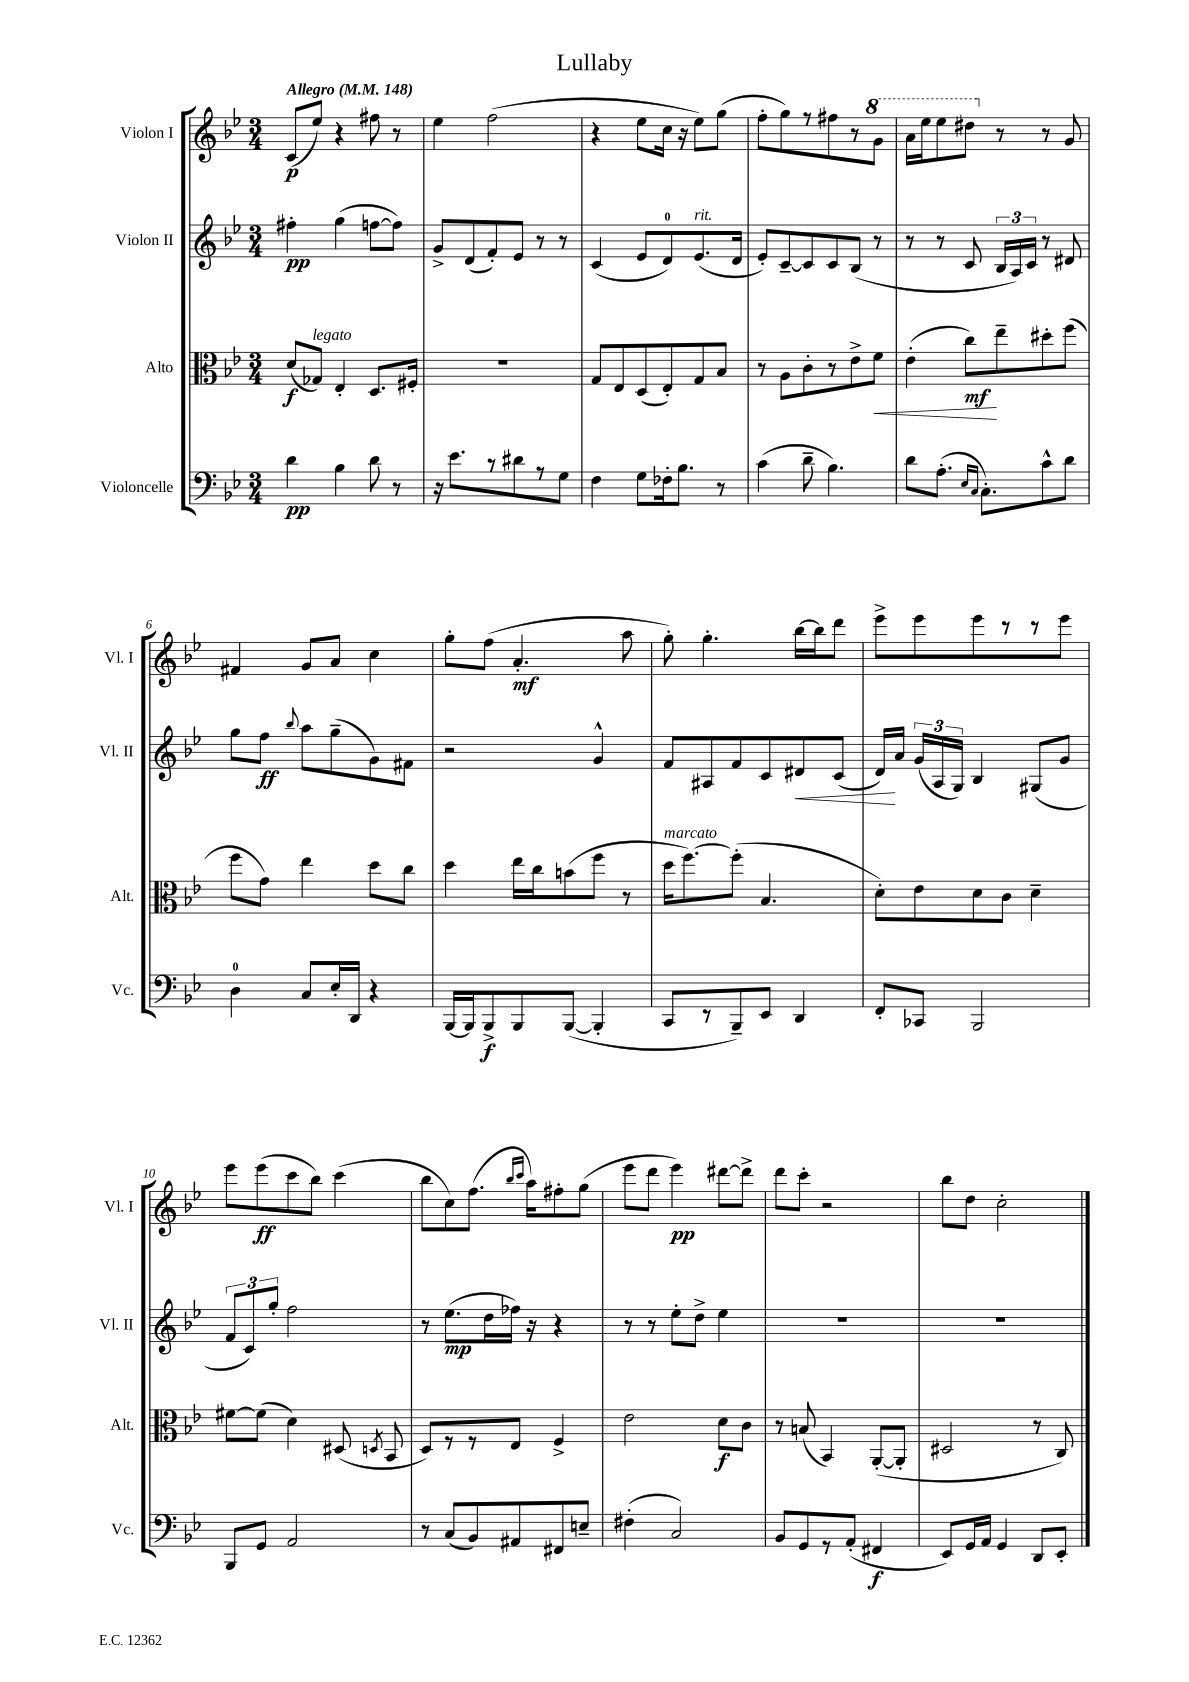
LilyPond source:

\header { title = "Lullaby" }
<<
\new StaffGroup <<
\new Staff = "s0" \with { instrumentName = "Violon I" shortInstrumentName = "Vl. I" } {
    \clef treble \key bes \major \numericTimeSignature \time 3/4 \tempo "Allegro" 4 = 148
    \autoBeamOff c'8[\p( ees''8]) r4 fis''8 r8 |
    ees''4 f''2( |
    r4 ees''8[ c''16] r16 ees''8[) g''8]( |
    f''8[-. g''8) r8 fis''8 r8 \ottava #1 g''8] |
    a''16[ ees'''16 ees'''8 dis'''8] \ottava #0 r8 r8 g'8 |
    fis'4 g'8[ a'8] c''4 |
    g''8[-. f''8]( a'4.-.\mf a''8 |
    g''8-.) g''4.-. bes''16[~ bes''16 d'''8] |
    ees'''8[-> ees'''8 ees'''8 r8 r8 ees'''8] |
    ees'''8[ ees'''8\ff( c'''8 bes''8]) c'''4( |
    bes''8[ c''8) f''8.]( \grace { bes''16[ c'''16] } a''16[) fis''8-. g''8]( |
    ees'''8[ d'''8] ees'''4\pp) dis'''8[~ dis'''8]-> |
    d'''8[ c'''8]-. r2 |
    bes''8[ d''8] c''2-. \bar "|." |
}
\new Staff = "s1" \with { instrumentName = "Violon II" shortInstrumentName = "Vl. II" } {
    \clef treble \key bes \major \numericTimeSignature \time 3/4
    \autoBeamOff fis''4-.\pp g''4( f''8[~ f''8]) |
    g'8[-> d'8( f'8-.) ees'8] r8 r8 |
    c'4( ees'8[ d'8-0) ees'8.^\markup { \italic "rit." }( d'16] |
    ees'8[-.) c'8~-- c'8 c'8 bes8]( r8 |
    r8 r8 c'8 \tuplet 3/2 { bes16[ a16) c'16] } r8 dis'8 |
    g''8[ f''8]\ff \appoggiatura { bes''8 } a''8[ g''8--( g'8) fis'8] |
    r2 g'4-^ |
    f'8[ ais8 f'8 c'8 dis'8\< c'8]( |
    d'16[\!) a'16] \tuplet 3/2 { g'16[( a16 g16]) } bes4 gis8[( g'8] |
    \tuplet 3/2 { f'8[ c'8) g''8]-. } f''2 |
    r8 ees''8.[\mp( d''16 fes''16]) r16 r4 |
    r8 r8 ees''8[-. d''8]-> ees''4 |
    R2. |
    R2. \bar "|." |
}
\new Staff = "s2" \with { instrumentName = "Alto" shortInstrumentName = "Alt." } {
    \clef alto \key bes \major \numericTimeSignature \time 3/4
    \autoBeamOff d'8[\f( ges8]^\markup { \italic "legato" }) ees4-. d8.[ fis16]-. |
    R2. |
    g8[ ees8 d8( ees8-.) g8 bes8] |
    r8 a8[ c'8-. r8 ees'8-> f'8]\< |
    ees'4-.( c''8[\mf\!) ees''8-- dis''8-. f''8]( |
    f''8[ g'8]) ees''4 d''8[ c''8] |
    d''4 ees''16[ c''16 b'8( f''8] r8 |
    d''16[^\markup { \italic "marcato" } f''8.~) f''8]-.( bes4. |
    d'8[-.) ees'8 d'8 c'8] d'4-- |
    fis'8[~ fis'8]( d'4) dis8( \acciaccatura { d8 } bes,8 |
    d8[) r8 r8 ees8] f4-> |
    ees'2 d'8[\f c'8] |
    r8 b8( bes,4) a,8[~-.( a,8]-. |
    dis2 r8 c8) \bar "|." |
}
\new Staff = "s3" \with { instrumentName = "Violoncelle" shortInstrumentName = "Vc." } {
    \clef bass \key bes \major \numericTimeSignature \time 3/4
    \autoBeamOff d'4\pp bes4 d'8 r8 |
    r16 ees'8.[ r8 dis'8 r8 g8] |
    f4 g8[ fes16-. bes8.] r8 |
    c'4( d'8-- bes4.) |
    d'8[ a8.]-.( \grace { ees16[ c16] } c8.[-.) c'8-^ d'8] |
    d4-0 c8[ ees16-. d,16] r4 |
    bes,,16[~ bes,,16 bes,,8->\f bes,,8 bes,,8]~( bes,,4-. |
    c,8[ r8 bes,,8--) ees,8] d,4 |
    f,8[-. ces,8] bes,,2 |
    bes,,8[ g,8] a,2 |
    r8 c8[( bes,8) ais,8 fis,8 e8]-- |
    fis4-.( c2) |
    bes,8[ g,8 r8 a,8]-.( fis,4\f |
    ees,8[) g,16 a,16] g,4 d,8[ ees,8]-. \bar "|." |
}
>>
>>
